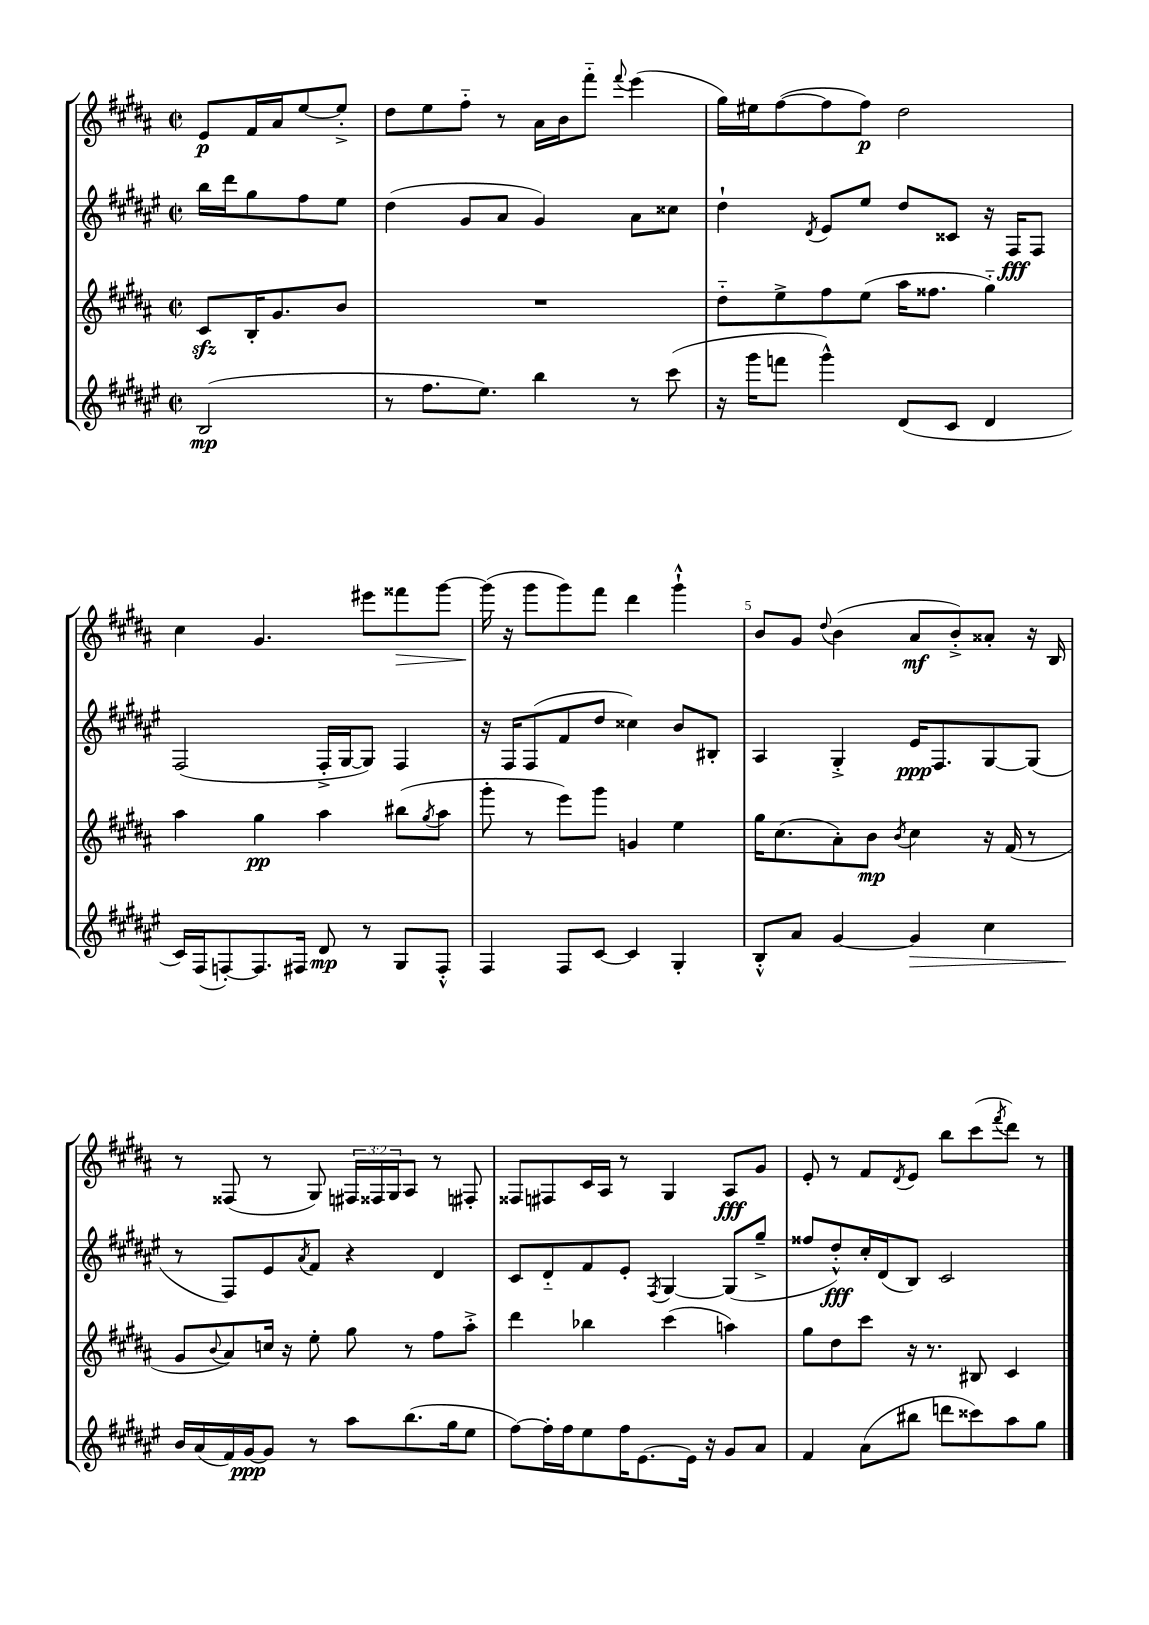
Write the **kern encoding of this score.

**kern	**dynam	**kern	**dynam	**kern	**dynam	**kern	**dynam
*part4	*part4	*part3	*part3	*part2	*part2	*part1	*part1
*staff4	*staff4	*staff3	*staff3	*staff2	*staff2	*staff1	*staff1
*clefG2	*	*clefG2	*	*clefG2	*	*clefG2	*
*k[f#c#g#d#a#e#]	*	*k[f#c#g#d#a#]	*	*k[f#c#g#d#a#e#]	*	*k[f#c#g#d#a#]	*
*M2/2	*	*M2/2	*	*M2/2	*	*M2/2	*
*met(c|)	*	*met(c|)	*	*met(c|)	*	*met(c|)	*
=	=	=	=	=	=	=	=
(2B/	mp	8c#zz/L	.	16bb\LL	.	8e/L	p
.	.	.	.	16ddd#\J	.	.	.
.	.	16B'/K	.	8gg#\	.	16f#/L	.
.	.	8.g#/	.	.	.	16a#/J	.
.	.	.	.	8ff#\	.	[8ee/	.
.	.	8b/J	.	8ee#\J	.	8ee'^/J]	.
=1	=1	=1	=1	=1	=1	=1	=1
8r	.	1r	.	(4dd#\	.	8dd#\L	.
8.ff#\L	.	.	.	.	.	8ee\	.
.	.	.	.	8g#/L	.	8ff#\J	.
8.ee#\J)	.	.	.	.	.	.	.
.	.	.	.	8a#/J	.	8r	.
4bb\	.	.	.	4g#/)	.	16a#\LL	.
.	.	.	.	.	.	16b\J	.
.	.	.	.	.	.	8fff#\J	.
.	.	.	.	.	.	8qqfff#/	.
8r	.	.	.	8a#\L	.	(4eee\	.
(8ccc#\	.	.	.	8cc##X\J	.	.	.
=2	=2	=2	=2	=2	=2	=2	=2
16r	.	8dd#\L	.	4dd#`\	.	16gg#\LL)	.
16ggg#\KL	.	.	.	.	.	16ee#X\J	.
8fffn\J	.	8ee^\	.	.	.	([8ff#\	.
.	.	.	.	8qd#/	.	.	.
4ggg#^^\)	.	8ff#\	.	8e#/L	.	8ff#\]	.
.	.	(8ee\J	.	8ee#/J	.	8ff#\J)	p
(8d#/L	.	16aa#\KL	.	8dd#/L	.	2dd#\	.
.	.	8.ff##X\J	.	.	.	.	.
8c#/J	.	.	.	8c##X/J	.	.	.
4d#/	.	4gg#\)	.	16r	.	.	.
.	.	.	.	16F#/KL	fff	.	.
.	.	.	.	8F#/J	.	.	.
!!LO:LB:g=z
=3	=3	=3	=3	=3	=3	=3	=3
16c#/LL)	.	4aa#\	.	(2F#/	.	4cc#\	.
(16F#/J	.	.	.	.	.	.	.
[8Fn'/)	.	.	.	.	.	.	.
8.F/]	.	4gg#\	pp	.	.	4.g#/	.
16F#X/Jk	.	.	.	.	.	.	.
8d#/	mp	4aa#\	.	16F#'^/LL	.	.	.
.	.	.	.	[16G#/J	.	.	.
8r	.	.	.	8G#/J])	.	8eee#X\L	.
!	!	!	!	!	!	!	!LO:HP:b
8G#/L	.	(8bb#X\L	.	4F#/	.	8fff##X\	>
.	.	8qgg#/	.	.	.	.	.
8F#'^^/J	.	8aa#\J	.	.	.	[8ggg#\J	.
=4	=4	=4	=4	=4	=4	=4	=4
4F#/	.	8ggg#'\	.	16r	.	(16ggg#\]	.
.	.	.	.	16F#/KL	.	16r	]
.	.	8r	.	(8F#/	.	8ggg#\L	.
8F#/L	.	8eee\L)	.	8f#/	.	8ggg#\)	.
[8c#/J	.	8ggg#\J	.	8dd#/J	.	8fff#\J	.
4c#/]	.	4gn/	.	4cc##X\)	.	4ddd#\	.
4G#'/	.	4ee\	.	8b/L	.	4ggg#`^^\	.
.	.	.	.	8B#X'/J	.	.	.
=5	=5	=5	=5	=5	=5	=5	=5
8B'^^/L	.	16gg#\KL	.	4A#/	.	8b/L	.
.	.	(8.cc#\	.	.	.	.	.
8a#/J	.	.	.	.	.	8g#/J	.
.	.	.	.	.	.	8qqdd#/	.
[4g#/	.	8a#'\)	.	4G#'^/	.	(4b\	.
.	.	8b\J	mp	.	.	.	.
.	.	8qb/	.	.	.	.	.
!	!LO:HP:b	!	!	!	!	!	!
4g#/]	>	4cc#\	.	16e#/KL	ppp	8a#/L	mf
.	.	.	.	8.F#/	.	.	.
.	.	.	.	.	.	8b'^/)	.
4cc#\	.	16r	.	[8G#/	.	8a##X'/J	.
.	.	(16f#/	.	.	.	.	.
.	.	8r	.	(8G#/J]	.	16r	.
.	.	.	.	.	.	16B/	.
!!LO:LB:g=z
=6	=6	=6	=6	=6	=6	=6	=6
16b/LL	.	8g#/L	.	8r	.	8r	.
(16a#/	]	.	.	.	.	.	.
.	.	8qqb/	.	.	.	.	.
16f#/)	.	8a#/)	.	8F#/L)	.	(8F##X/	.
[16g#/J	ppp	.	.	.	.	.	.
8g#/J]	.	16ccn/Jk	.	8e#/	.	8r	.
.	.	16r	.	.	.	.	.
.	.	.	.	8qa#/	.	.	.
8r	.	8ee'\	.	8f#/J	.	8G#/)	.
8aa#\L	.	8gg#\	.	4r	.	24F#X/LL	.
.	.	.	.	.	.	24F##X/	.
.	.	.	.	.	.	24G#/J	.
(8.bb\	.	8r	.	.	.	8A#/J	.
.	.	8ff#\L	.	4d#/	.	8r	.
16gg#\k	.	.	.	.	.	.	.
8ee#\J	.	8aa#'^\J	.	.	.	8F#X'/	.
=7	=7	=7	=7	=7	=7	=7	=7
[8ff#\L)	.	4ddd#\	.	8c#/L	.	8F##X/L	.
16ff#'\L]	.	.	.	8d#/	.	8F#X/	.
16ff#\J	.	.	.	.	.	.	.
8ee#\	.	4bb-X\	.	8f#/	.	16c#/L	.
.	.	.	.	.	.	16A#/JJ	.
16ff#\K	.	.	.	8e#'/J	.	8r	.
[8.e#\	.	.	.	.	.	.	.
.	.	.	.	8qF#/	.	.	.
.	.	(4ccc#\	.	[4G#/	.	4G#/	.
16e#\Jk]	.	.	.	.	.	.	.
16r	.	.	.	.	.	.	.
8g#/L	.	4aan\)	.	(8G#/L]	.	8A#/L	fff
8a#/J	.	.	.	8gg#~^/J	.	8g#/J	.
=8	=8	=8	=8	=8	=8	=8	=8
4f#/	.	8gg#\L	.	8ff##X/L	.	8e'/	.
.	.	8dd#\	.	8dd#'^^/)	fff	8r	.
(8a#\L	.	8ccc#\J	.	16cc#'/L	.	8f#/L	.
.	.	.	.	(16d#/J	.	.	.
.	.	.	.	.	.	8qd#/	.
8bb#X\J	.	16r	.	8B/J)	.	8e/J	.
.	.	8.r	.	.	.	.	.
8dddn\L	.	.	.	2c#/	.	8bb\L	.
8ccc##X\)	.	8B#X/	.	.	.	(8ccc#\	.
.	.	.	.	.	.	8qfff#/	.
8aa#\	.	4c#/	.	.	.	8ddd#\J)	.
8gg#\J	.	.	.	.	.	8r	.
==	==	==	==	==	==	==	==
*-	*-	*-	*-	*-	*-	*-	*-
